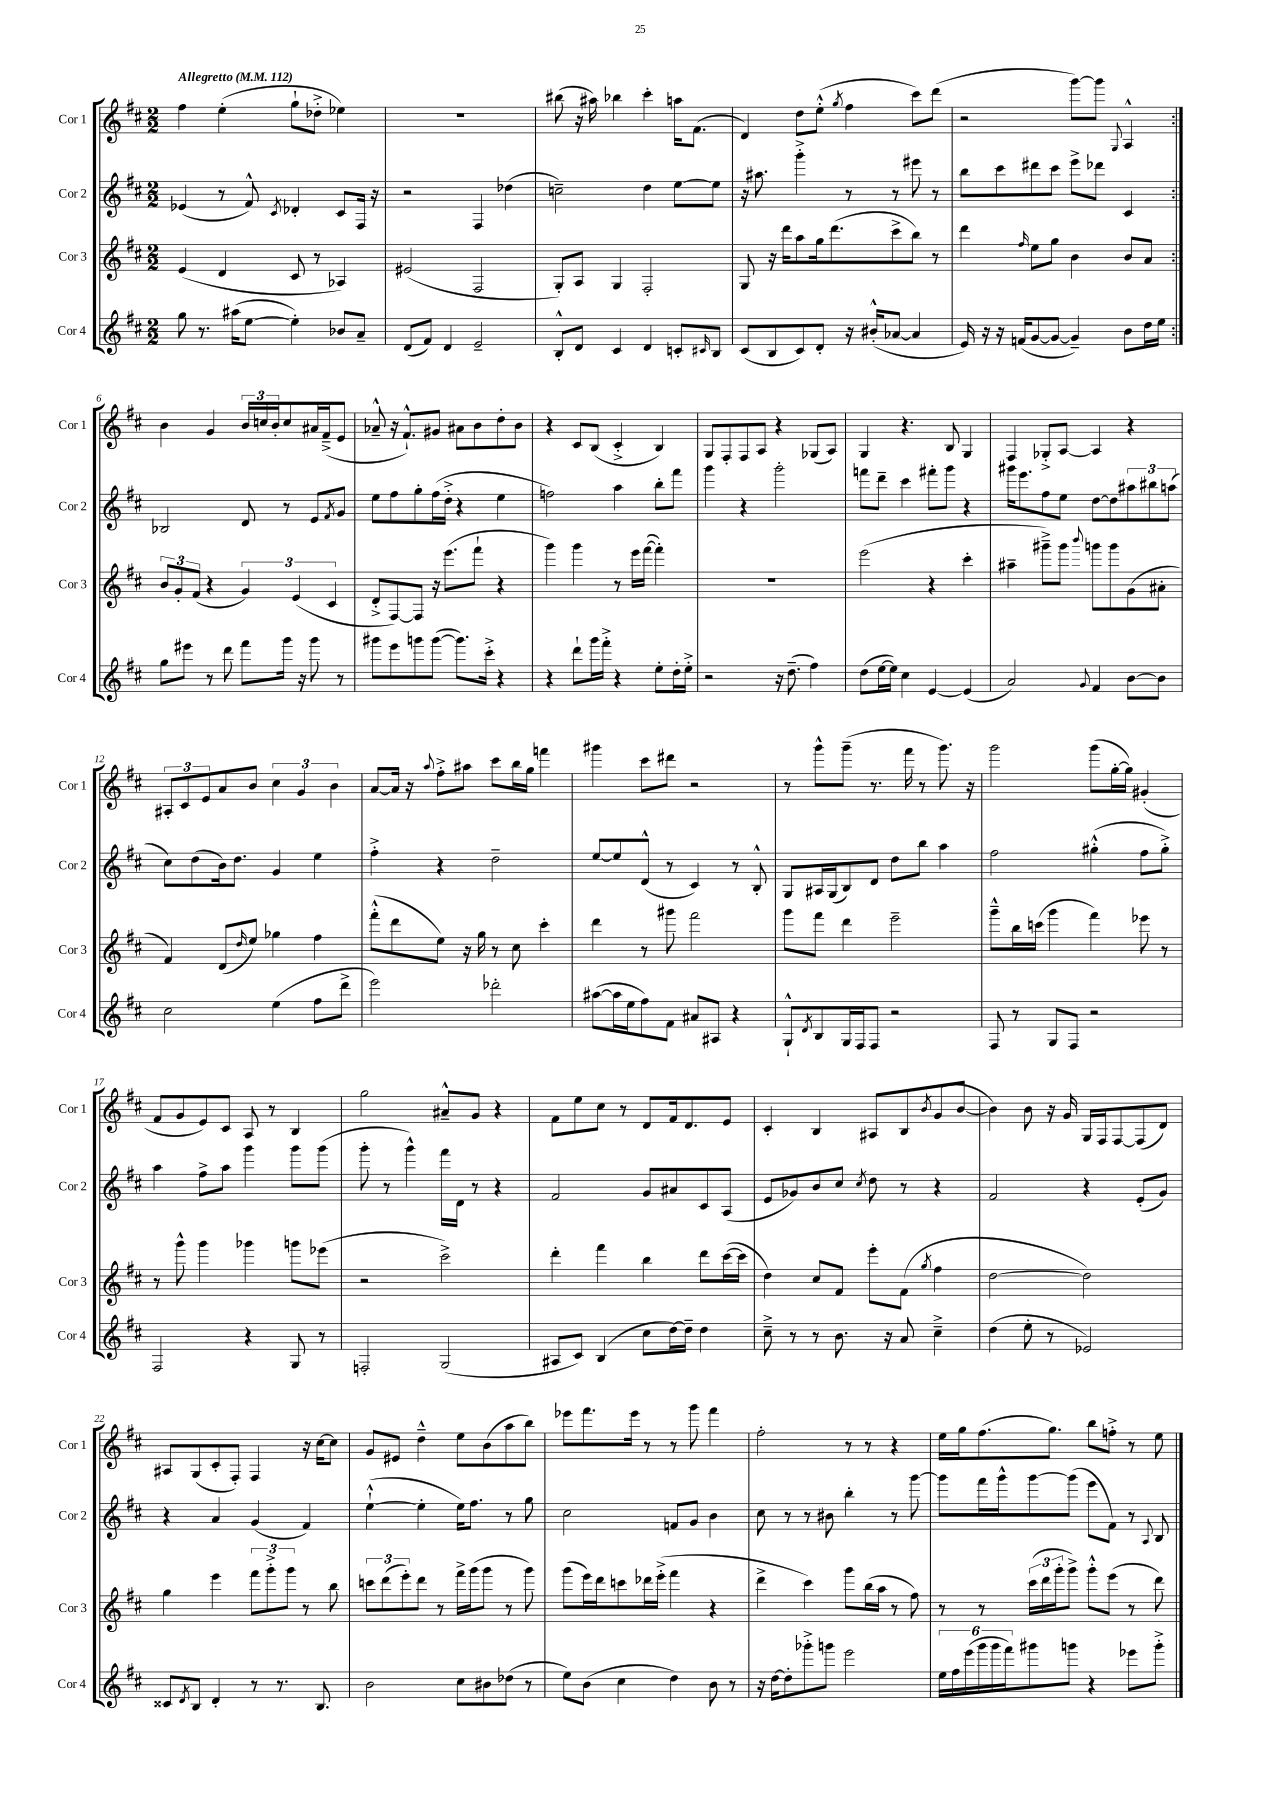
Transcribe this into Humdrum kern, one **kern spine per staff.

**kern	**kern	**kern	**kern
*part4	*part3	*part2	*part1
*staff4	*staff3	*staff2	*staff1
*I"Cor 4	*I"Cor 3	*I"Cor 2	*I"Cor 1
*I'Cor 4	*I'Cor 3	*I'Cor 2	*I'Cor 1
*clefG2	*clefG2	*clefG2	*clefG2
*k[f#c#]	*k[f#c#]	*k[f#c#]	*k[f#c#]
*M2/2	*M2/2	*M2/2	*M2/2
*MM112	*MM112	*MM112	*MM112
=1	=1	=1	=1
!	!	!	!LO:TX:a:B:t=Allegretto
8gg\	(4e/	(4e-X/	4ff#\
8.r	.	.	.
.	4d/	8r	(4ee'\
(16aa#X\KL	.	.	.
[8ee\J	.	8f#^^/)	.
.	.	8qc#/	.
4ee'\])	8c#/	4d-X'/	8gg`\L
.	8r	.	8dd-X'^\J
8b-X/L	4A-X/)	8c#/L	4ee-X\)
8a~/J	.	16F#/Jk	.
.	.	16r	.
=2	=2	=2	=2
(8d/L	(2e#X/	2r	1r
8f#/J)	.	.	.
4d/	.	.	.
2e~/	2F#/	4F#/	.
.	.	(4dd-X\	.
=3	=3	=3	=3
8B'^^/L	8G'/L)	2ccn~\)	(8bb#X\
8d/J	8A/J	.	16r
.	.	.	16aa#X\)
4c#/	4G/	.	4bb-X\
4d/	2F#'/	4dd\	4ccc#'\
8cn'/L	.	[8ee\L	16aan\KL
.	.	.	(8.f#\J
16qqc#X/	.	.	.
8B/J	.	8ee\J]	.
=4	=4	=4	=4
(8c#/L	8G/	16r	4d/)
.	.	8.aa#X\	.
8B/	16r	.	.
.	16ddd\KL	.	.
8c#/)	8aa\	4ggg'^\	8dd\L
8d'/J	16gg\k	.	(8ee'^^\J
.	(8.ddd\	.	.
.	.	.	8qgg/
16r	.	8r	4ff#\
(16b#X'^^/KL	.	.	.
[8a-X/J	8ccc#^\	8r	.
4a-/]	8bb\J)	8eee#X\	8ccc#\L)
.	8r	8r	(8ddd\J
=5	=5	=5	=5
16e/)	4ddd\	8bb\L	2r
16r	.	.	.
16r	.	8ccc#\	.
(16fn/KL	.	.	.
.	16qqff#/	.	.
[8g/	8ee\L	8ddd#X\	.
8g/J_	8gg\J	8ccc#\J	.
4g~/])	4b\	8eee^\L	[8ggg\L)
.	.	8ddd-X\J	8ggg\J]
.	.	.	8qqG/
8b\L	8b/L	4c#/	4A^^/
16dd\L	8a/J	.	.
16ee\JJ	.	.	.
!!LO:LB:g=z
=6:|!	=6:|!	=6:|!	=6:|!
8gg\L	12b/L	2B-X/	4b\
.	12g'/	.	.
8eee#X\J	.	.	.
.	(12f#/J	.	.
8r	4r	.	4g/
8ddd\	.	.	.
8fff#\L	6g/)	8d/	24b/LL
.	.	.	24ccn/
.	.	.	24b'/J
16ggg\Jk	.	8r	8cc/
.	(6e/	.	.
16r	.	.	.
8ggg\	.	8e/L	16a#X/L
.	.	.	(16f#~^/J
.	6c#/	.	.
.	.	8qf#/	.
8r	.	8g/J	8e/J
=7	=7	=7	=7
8ggg#X\L	8d'^/L	8ee\L	8a-X~^^/
8eee\	[8F#/)	8ff#\	16r
.	.	.	8.f#`^^/L)
8gggn\	8F#/J]	8gg'\	.
([8ggg\J	16r	(16ff#\L	8g#X/J
.	(8.eee\L	16dd'^\JJ	.
8.ggg\L])	.	4r	8a#X\L
.	8fff#`\J	.	8b\
16ccc#'^\Jk	.	.	.
4r	4r	4ee\	8dd'\
.	.	.	8b\J
=8	=8	=8	=8
4r	4ggg\)	2ffn\)	4r
8ddd`\L	4ggg\	.	8c#/L
16ggg\L	.	.	(8B/J
16fff#'^\JJ	.	.	.
4r	8r	4aa\	4c#'^/
.	16eee\LL	.	.
.	([16fff#\JJ	.	.
8ee'\L	4fff#'\])	8bb'\L	4B/)
16dd'\L	.	8fff#\J	.
16ee'^\JJ	.	.	.
=9	=9	=9	=9
2r	1r	4ggg\	8G/L
.	.	.	8F#'/
.	.	4r	8F#/
.	.	.	8A/J
16r	.	2ggg'\	4r
(8.dd~\	.	.	.
4ff#\)	.	.	(8G-X/L
.	.	.	8A/J)
=10	=10	=10	=10
(8dd\L	(2eee\	8fffn\L	4G/
[16ee\L	.	8ddd~\J	.
16ee\JJ])	.	.	.
4cc#\	.	4ccc#\	4.r
[4e/	4r	8fff#X'\L	.
.	.	8ggg\J	8B/
(4e/]	4ccc#'\	4r	4G/
=11	=11	=11	=11
2a/)	4aa#X~\	16ggg#X\KL	4F#/
.	.	8.eee\	.
.	8ggg#X~^\L)	8ff#\	8G-X'^/L
.	8ggg#\J	8ee\J	[8A/J
8qqg/	8qqbbb/	.	.
4f#/	8gggn\L	[8dd\L	4A/]
.	8ggg\	8dd\]	.
[8b\L	(8g\	12aa#X\	4r
.	.	12bb#X\	.
8b\J]	8a#X'\J	.	.
.	.	(12aan\J	.
!!LO:LB:g=z
=12	=12	=12	=12
2cc#\	4f#/)	8cc#\L)	12A#X'/L
.	.	.	12c#/
.	.	(8dd\	.
.	.	.	12e/
.	(8d/L	16b\k)	8a/
.	.	8.dd\J	.
.	16qqdd/	.	.
.	8ee/J)	.	8b/J
(4ee\	4gg-X\	4g/	6cc#\
.	.	.	6g/
8ff#\L	4ff#\	4ee\	.
.	.	.	6b\
8ddd^\J	.	.	.
=13	=13	=13	=13
2eee\)	(8fff#'^^\L	4ff#'^\	[8a/L
.	8ddd\	.	16a/Jk]
.	.	.	16r
.	.	.	8qqaa/
.	8ee\J)	4r	8ff#'^\L
.	16r	.	8aa#X\J
.	16gg\	.	.
2ddd-X'\	8r	2dd~\	8ccc#\L
.	8cc#\	.	16bb\L
.	.	.	16gg\JJ
.	4ccc#'\	.	4fffn\
=14	=14	=14	=14
([8aa#X\L	4ddd\	[8ee/L	4ggg#X\
16aa#\L]	.	8ee/]	.
16ee\J	.	.	.
8ff#\)	8r	(8d^^/J	8ccc#\L
8f#\J	8ggg#X\	8r	8ddd#X\J
8a#X/L	2fff#\	4c#/)	2r
8A#X/J	.	.	.
4r	.	8r	.
.	.	8B'^^/	.
=15	=15	=15	=15
8G`^^/L	8ggg\L	8G/L	8r
8qd/	.	.	.
8B/	8fff#\J	16A#X/L	8ggg^^\L
.	.	(16G/J	.
16G/L	4ddd\	8B/)	(8ggg~\J
16F#/J	.	.	.
8F#/J	.	8d/J	8.r
2r	2eee~\	8dd\L	.
.	.	.	16fff#\
.	.	8bb\J	8r
.	.	4aa\	8.ggg\)
.	.	.	16r
=16	=16	=16	=16
8F#/	8ggg~^^\L	2ff#\	2ggg\
8r	16bb\L	.	.
.	(16cccn\JJ	.	.
8G/L	4ggg\	.	.
8F#/J	.	.	.
2r	4fff#\)	(4gg#X'^^\	(8ggg\L
.	.	.	[16gg'\L
.	.	.	16gg\JJ])
.	8eee-X\	8ff#\L	(4g#X'/
.	8r	8gg#'^\J)	.
!!LO:LB:g=z
=17	=17	=17	=17
2F#/	8r	4aa\	8f#/L
.	8ggg^^\	.	8g/
.	4ggg\	8ff#^\L	8e/)
.	.	8aa\J	8c#/J
4r	4ggg-X\	4ggg\	8A/
.	.	.	8r
8G/	8gggn\L	8ggg\L	4B/
8r	(8eee-X\J	(8ggg\J	.
=18	=18	=18	=18
2Fn'/	2r	8ggg'\	2gg\
.	.	8r	.
.	.	4ggg^^\)	.
(2G/	2ccc#^\)	16fff#\LL	8a#X~^^/L
.	.	16d\JJ	.
.	.	8r	8g/J
.	.	4r	4r
=19	=19	=19	=19
8A#X/L	4ddd'\	2f#/	8f#\L
8c#/J)	.	.	8ee\
(4B/	4fff#\	.	8cc#\J
.	.	.	8r
8cc#\L	4bb\	8g/L	8d/L
[16dd\L)	.	8a#X/	16f#/k
16dd~\JJ]	.	.	8.d/
4dd\	8ddd\L	8c#/	.
.	([16ccc#\L	(8A/J	8e/J
.	16ccc#\JJ]	.	.
=20	=20	=20	=20
8cc#~^\	4dd\)	8e/L	4c#'/
8r	.	8g-X/)	.
8r	8cc#/L	8b/	4B/
8.b\	8f#/J	8cc#/J	.
.	.	8qcc#/	.
.	8eee'\L	8dd\	8A#X/L
16r	.	.	.
8a/	(8f#\J	8r	8B/
.	8qgg/	.	8qb/
4cc#~^\	4ff#\	4r	(8g/
.	.	.	[8b/J
=21	=21	=21	=21
(4dd\	[2dd\	2f#/	4b\])
8ee'\	.	.	8b\
8r	.	.	16r
.	.	.	16g/
2e-X/)	2dd\])	4r	16G/LL
.	.	.	16F#/J
.	.	.	[8F#/
.	.	(8e'/L	(8F#/]
.	.	8g/J)	8d/J)
!!LO:LB:g=z
=22	=22	=22	=22
8c##X/L	4gg\	4r	8A#X/L
8qd/	.	.	.
8B/J	.	.	(8G/
4d'/	4eee\	4a/	8c#'/
.	.	.	8F#'/J)
8r	12fff#\L	(4g/	4F#/
.	12ggg'^\	.	.
8.r	.	.	.
.	12ggg\J	.	.
.	8r	4f#/)	16r
8.B/	.	.	[16cc#\KL
.	8bb\	.	8cc#\J]
=23	=23	=23	=23
2b\	12cccn\L	([4ee`^^\	8g/L
.	(12ddd\	.	.
.	.	.	8e#X/J
.	12eee'\)	.	.
.	8ddd\J	4ee'\]	4dd~^^\
.	8r	.	.
8cc#\L	16fff#^\LL	16ee\KL)	8ee\L
.	(16ggg\J	8.ff#\J	.
8b#X\	8ggg\J	.	(8b\
(8dd-X\J	8r	8r	8aa\
8r	8ggg\)	8gg\	8bb\J)
=24	=24	=24	=24
8ee\L)	(8ggg\L	2cc#\	8eee-X\L
(8b\J	16eee\L)	.	8.fff#\
.	16ddd\J	.	.
4cc#\	8cccn\	.	.
.	.	.	16eee-\Jk
.	16ddd-X\L	.	8r
.	(16eee'^\JJ	.	.
4dd\)	4fff#\	8fn/L	8r
.	.	8g/J	8ggg\
8b\	4r	4b\	4fff#\
8r	.	.	.
=25	=25	=25	=25
16r	4ddd^\	8cc#\	2ff#'\
[16dd\KL	.	.	.
8dd'\]	.	8r	.
8ggg-X'^\	4ccc#\)	8r	.
8gggn\J	.	8b#X\	.
2eee\	8ggg\L	4bb'\	8r
.	(16bb\L	.	8r
.	16aa\JJ	.	.
.	8r	8r	4r
.	8ff#\)	[8ggg\	.
=26	=26	=26	=26
24ee\LL	8r	8ggg\L]	16ee\LL
24ff#\	.	.	.
.	.	.	16gg\J
(24eee\	.	.	.
24ggg\	8r	16fff#\L	(8.ff#\
24ggg\	.	.	.
.	.	16ggg^^\J	.
24fff#\J)	.	.	.
8ggg#X\	(24ccc#\LL	[8ggg\	.
.	24ddd\	.	.
.	.	.	8.gg\J)
.	24ggg'\J	.	.
8gggn\J	8ggg^\J)	(8ggg\J]	.
4r	8ggg'^^\L	8eee\L	8bb\L
.	(8eee\J	8f#\J)	8ffn'^\J
8eee-X\L	8r	8r	8r
.	.	8qqA/	.
8ggg'^\J	8ddd\)	8B/	8ee\
==	==	==	==
*-	*-	*-	*-
